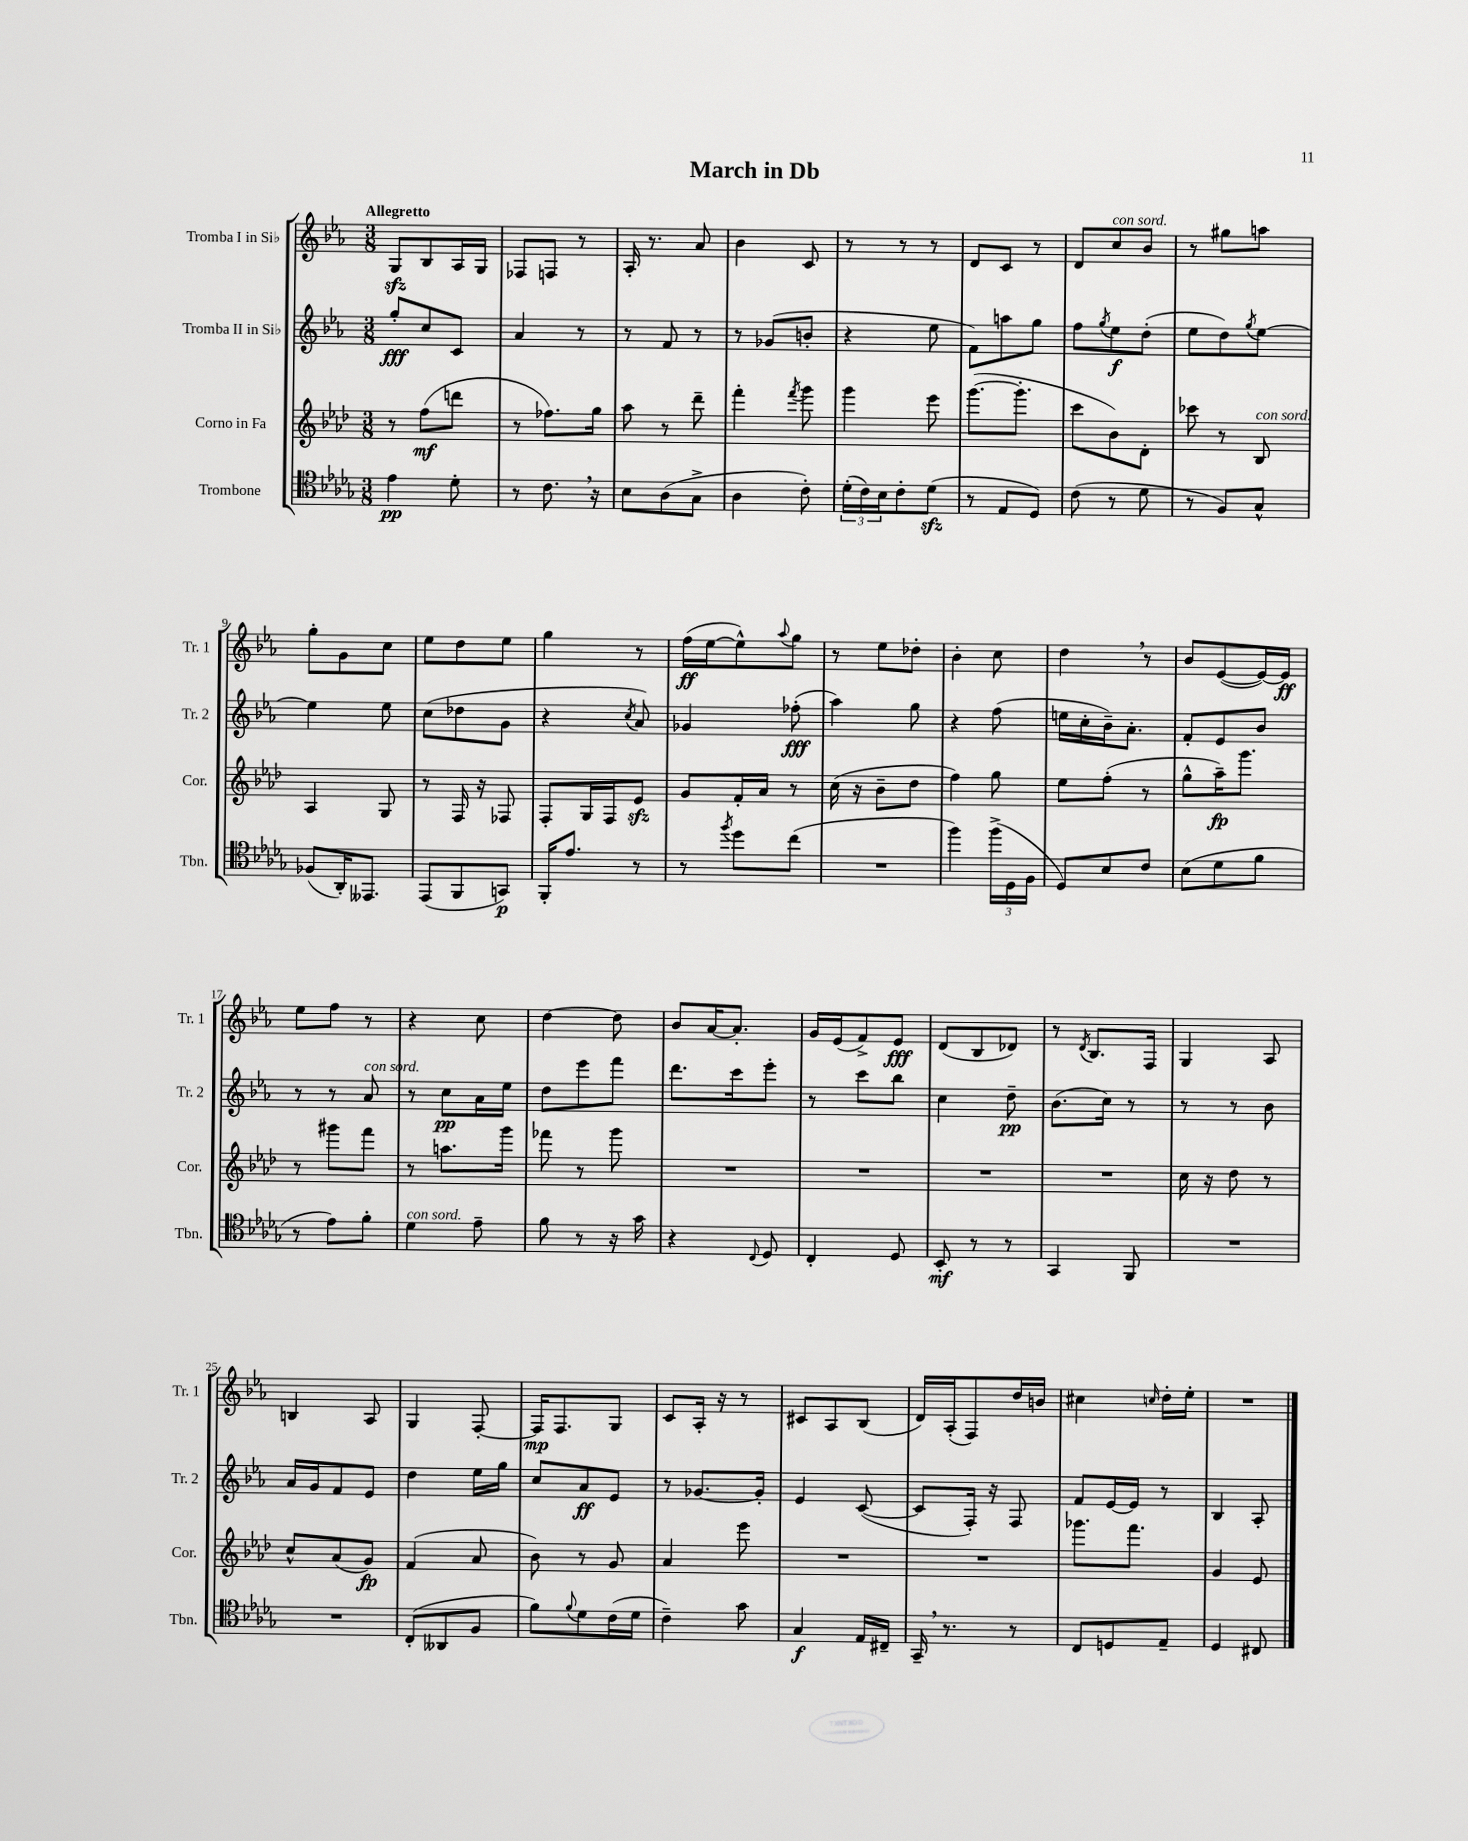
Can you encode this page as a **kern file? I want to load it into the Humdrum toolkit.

**kern	**dynam	**kern	**dynam	**kern	**dynam	**kern	**dynam
*part4	*part4	*part3	*part3	*part2	*part2	*part1	*part1
*staff4	*staff4	*staff3	*staff3	*staff2	*staff2	*staff1	*staff1
*I"Trombone	*	*I"Corno in Fa	*	*I"Tromba II in Si♭	*	*I"Tromba I in Si♭	*
*I'Tbn.	*	*I'Cor.	*	*I'Tr. 2	*	*I'Tr. 1	*
*clefC4	*	*clefG2	*	*clefG2	*	*clefG2	*
*k[b-e-a-d-g-]	*	*k[b-e-a-d-]	*	*k[b-e-a-]	*	*k[b-e-a-]	*
*M3/8	*	*M3/8	*	*M3/8	*	*M3/8	*
=1	=1	=1	=1	=1	=1	=1	=1
!	!	!	!	!	!	!LO:TX:a:B:t=Allegretto	!
4e-\	pp	8r	.	8gg'/L	fff	8Gzz/L	.
.	.	(8ff\L	mf	8cc/	.	8B-/	.
8d-'\	.	8dddn\J	.	8c/J	.	16A-/L	.
.	.	.	.	.	.	16G/JJ	.
=2	=2	=2	=2	=2	=2	=2	=2
8r	.	8r	.	4a-/	.	8F-X/L	.
8.c,\	.	8.ff-X\L)	.	.	.	8Fn/J	.
.	.	.	.	8r	.	8r	.
16r	.	16gg\Jk	.	.	.	.	.
=3	=3	=3	=3	=3	=3	=3	=3
8B-\L	.	8aa-\	.	8r	.	16A-'/	.
.	.	.	.	.	.	8.r	.
(8A-\	.	8r	.	8f/	.	.	.
8G-^\J	.	8ddd-~\	.	8r	.	8a-/	.
=4	=4	=4	=4	=4	=4	=4	=4
4A-\	.	4fff'\	.	8r	.	4b-\	.
.	.	.	.	(8g-X/L	.	.	.
.	.	8qfff/	.	.	.	.	.
8c'\)	.	8ggg\	.	8bn'/J	.	8c/	.
=5	=5	=5	=5	=5	=5	=5	=5
(24d-'\LL	.	4ggg\	.	4r	.	8r	.
24c\)	.	.	.	.	.	.	.
24B-\J	.	.	.	.	.	.	.
8c'\	.	.	.	.	.	8r	.
(8d-zz\J	.	8eee-\	.	8ee-\	.	8r	.
=6	=6	=6	=6	=6	=6	=6	=6
8r	.	([8.ggg\L	.	8f\L)	.	8d/L	.
8E-/L	.	.	.	8aan\	.	8c/J	.
.	.	8.ggg'\J]	.	.	.	.	.
8D-/J)	.	.	.	8gg\J	.	8r	.
=7	=7	=7	=7	=7	=7	=7	=7
(8c\	.	8ccc\L	.	8ff\L	.	8d/L	.
.	.	.	.	8qgg/	.	.	.
!	!	!	!	!	!	!LO:TX:a:i:t=con sord.	!
8r	.	8b-\)	.	8ee-\	f	8cc/	.
8d-\	.	8d-'\J	.	(8dd'\J	.	8b-/J	.
=8	=8	=8	=8	=8	=8	=8	=8
8r	.	8ccc-X\	.	8ee-\L	.	8r	.
8F/L)	.	8r	.	8dd\)	.	8gg#X\L	.
.	.	.	.	8qgg/	.	.	.
!	!	!LO:TX:a:i:t=con sord.	!	!	!	!	!
8G-^^/J	.	8B-/	.	[8ee-\J	.	8aan\J	.
!!LO:LB:g=z
=9	=9	=9	=9	=9	=9	=9	=9
(8F-X/L	.	4A-/	.	4ee-\]	.	8gg'\L	.
16AA-'/K)	.	.	.	.	.	8g\	.
8.EE--X/J	.	.	.	.	.	.	.
.	.	8G/	.	8ee-\	.	8cc\J	.
=10	=10	=10	=10	=10	=10	=10	=10
(8EE-/L	.	8r	.	(8cc\L	.	8ee-\L	.
8FF/	.	16F/	.	8dd-X\	.	8dd\	.
.	.	16r	.	.	.	.	.
8GGn/J)	p	8F-X/	.	8g\J	.	8ee-\J	.
=11	=11	=11	=11	=11	=11	=11	=11
16FF'/KL	.	8F'/L	.	4r	.	4gg\	.
8.e-/J	.	.	.	.	.	.	.
.	.	16G/L	.	.	.	.	.
.	.	16F/J	.	.	.	.	.
.	.	.	.	8qcc/	.	.	.
8r	.	8e-zz/J	.	8a-/)	.	8r	.
=12	=12	=12	=12	=12	=12	=12	=12
8r	.	8g/L	.	4g-X/	.	(16ff\LL	ff
.	.	.	.	.	.	[16ee-\J	.
8qff/	.	.	.	.	.	.	.
8dd-\L	.	16f'/L	.	.	.	8ee-^^\])	.
.	.	16a-/JJ	.	.	.	.	.
.	.	.	.	.	.	8qqaa-/	.
(8cc\J	.	8r	.	(8ff-X'\	fff	8gg\J	.
=13	=13	=13	=13	=13	=13	=13	=13
4.r	.	(16cc\	.	4aa-\)	.	8r	.
.	.	16r	.	.	.	.	.
.	.	8b-~\L	.	.	.	8ee-\L	.
.	.	8dd-\J	.	8gg\	.	8dd-X'\J	.
=14	=14	=14	=14	=14	=14	=14	=14
4ff\)	.	4ff\)	.	4r	.	4b-'\	.
(24ff^\LL	.	8gg\	.	(8ff\	.	8cc\	.
24D-\	.	.	.	.	.	.	.
24F\JJ	.	.	.	.	.	.	.
=15	=15	=15	=15	=15	=15	=15	=15
8D-/L)	.	8ee-\L	.	16een\LL	.	4dd,\	.
.	.	.	.	16cc'\	.	.	.
8B-/	.	(8ff'\J	.	16b-~\J)	.	.	.
.	.	.	.	8.a-'\J	.	.	.
8c/J	.	8r	.	.	.	8r	.
=16	=16	=16	=16	=16	=16	=16	=16
(8B-\L	.	8gg^^\L	.	8f'/L	.	8b-/L	.
8d-\	.	16aa-~\K)	fp	8e-/	.	([8e-/	.
.	.	8.ggg\J	.	.	.	.	.
8f\J	.	.	.	8b-/J	.	16e-/L_)	.
.	.	.	.	.	.	16e-/JJ]	ff
!!LO:LB:g=z
=17	=17	=17	=17	=17	=17	=17	=17
8r	.	8r	.	8r	.	8ee-\L	.
8e-\L)	.	8ggg#X\L	.	8r	.	8ff\J	.
!	!	!	!	!LO:TX:a:i:t=con sord.	!	!	!
8f'\J	.	8fff\J	.	8a-/	.	8r	.
=18	=18	=18	=18	=18	=18	=18	=18
!LO:TX:a:i:t=con sord.	!	!	!	!	!	!	!
4d-\	.	8r	.	8r	.	4r	.
.	.	8.aan\L	.	8cc\L	pp	.	.
8e-~\	.	.	.	16a-\L	.	8cc\	.
.	.	16ggg\Jk	.	16ee-\JJ	.	.	.
=19	=19	=19	=19	=19	=19	=19	=19
8f\	.	8fff-X\	.	8dd\L	.	[4dd\	.
8r	.	8r	.	8eee-\	.	.	.
16r	.	8ggg\	.	8fff\J	.	8dd\]	.
16g-\	.	.	.	.	.	.	.
=20	=20	=20	=20	=20	=20	=20	=20
4r	.	4.r	.	8.ddd\L	.	8b-/L	.
.	.	.	.	.	.	[16a-/K	.
.	.	.	.	16ccc\k	.	8.a-'/J]	.
8qqC/	.	.	.	.	.	.	.
8D-/	.	.	.	8eee-'\J	.	.	.
=21	=21	=21	=21	=21	=21	=21	=21
4C'/	.	4.r	.	8r	.	16g/LL	.
.	.	.	.	.	.	(16e-/J	.
.	.	.	.	8ccc\L	.	8f^/)	.
8D-/	.	.	.	8bb-\J	.	8e-/J	fff
=22	=22	=22	=22	=22	=22	=22	=22
8BB-'/	mf	4.r	.	4cc\	.	(8d/L	.
8r	.	.	.	.	.	8B-/	.
8r	.	.	.	8dd~\	pp	8d-X/J)	.
=23	=23	=23	=23	=23	=23	=23	=23
4GG-/	.	4.r	.	(8.b-\L	.	8r	.
.	.	.	.	.	.	8qd/	.
.	.	.	.	.	.	8.B-/L	.
.	.	.	.	16cc\Jk)	.	.	.
8FF/	.	.	.	8r	.	.	.
.	.	.	.	.	.	16F/Jk	.
=24	=24	=24	=24	=24	=24	=24	=24
4.r	.	16cc\	.	8r	.	4G/	.
.	.	16r	.	.	.	.	.
.	.	8dd-\	.	8r	.	.	.
.	.	8r	.	8b-\	.	8A-/	.
!!LO:LB:g=z
=25	=25	=25	=25	=25	=25	=25	=25
4.r	.	8cc^^/L	.	16a-/LL	.	4Bn/	.
.	.	.	.	16g/J	.	.	.
.	.	(8a-/	.	8f/	.	.	.
.	.	8g/J)	fp	8e-/J	.	8A-/	.
=26	=26	=26	=26	=26	=26	=26	=26
(8C'/L	.	(4f/	.	4dd\	.	4G/	.
8AA--X/	.	.	.	.	.	.	.
8F/J	.	8a-/	.	16ee-\LL	.	[8F'/	.
.	.	.	.	16gg\JJ	.	.	.
=27	=27	=27	=27	=27	=27	=27	=27
8f\L)	.	8b-\)	.	8cc/L	.	16F/KL]	mp
.	.	.	.	.	.	8.F/	.
8qqf/	.	.	.	.	.	.	.
8d-\	.	8r	.	8a-/	ff	.	.
(16c\L	.	8g/	.	8e-/J	.	8G/J	.
16d-\JJ	.	.	.	.	.	.	.
=28	=28	=28	=28	=28	=28	=28	=28
4c~\)	.	4a-/	.	8r	.	8c/L	.
.	.	.	.	[8.g-X/L	.	16A-'/Jk	.
.	.	.	.	.	.	16r	.
8g-\	.	8eee-\	.	.	.	8r	.
.	.	.	.	16g-'/Jk]	.	.	.
=29	=29	=29	=29	=29	=29	=29	=29
4G-/	f	4.r	.	4e-/	.	8c#X/L	.
.	.	.	.	.	.	8A-/	.
16E-/LL	.	.	.	([8c/	.	(8B-/J	.
16C#X~/JJ	.	.	.	.	.	.	.
=30	=30	=30	=30	=30	=30	=30	=30
16GG-~,/	.	4.r	.	8c/L]	.	16d/LL)	.
8.r	.	.	.	.	.	(16A-'/J	.
.	.	.	.	16F'/Jk)	.	8F/)	.
.	.	.	.	16r	.	.	.
8r	.	.	.	8F/	.	16dd/L	.
.	.	.	.	.	.	16bn/JJ	.
=31	=31	=31	=31	=31	=31	=31	=31
8C/L	.	8.ggg-X\L	.	8f/L	.	4cc#X\	.
8Dn/	.	.	.	[16e-/L	.	.	.
.	.	8.fff\J	.	16e-/JJ]	.	.	.
.	.	.	.	.	.	16qqccn/	.
8E-~/J	.	.	.	8r	.	16dd'\LL	.
.	.	.	.	.	.	16ee-'\JJ	.
=32	=32	=32	=32	=32	=32	=32	=32
4D-/	.	4g/	.	4B-/	.	4.r	.
8C#X/	.	8e-/	.	8A-'/	.	.	.
==	==	==	==	==	==	==	==
*-	*-	*-	*-	*-	*-	*-	*-
